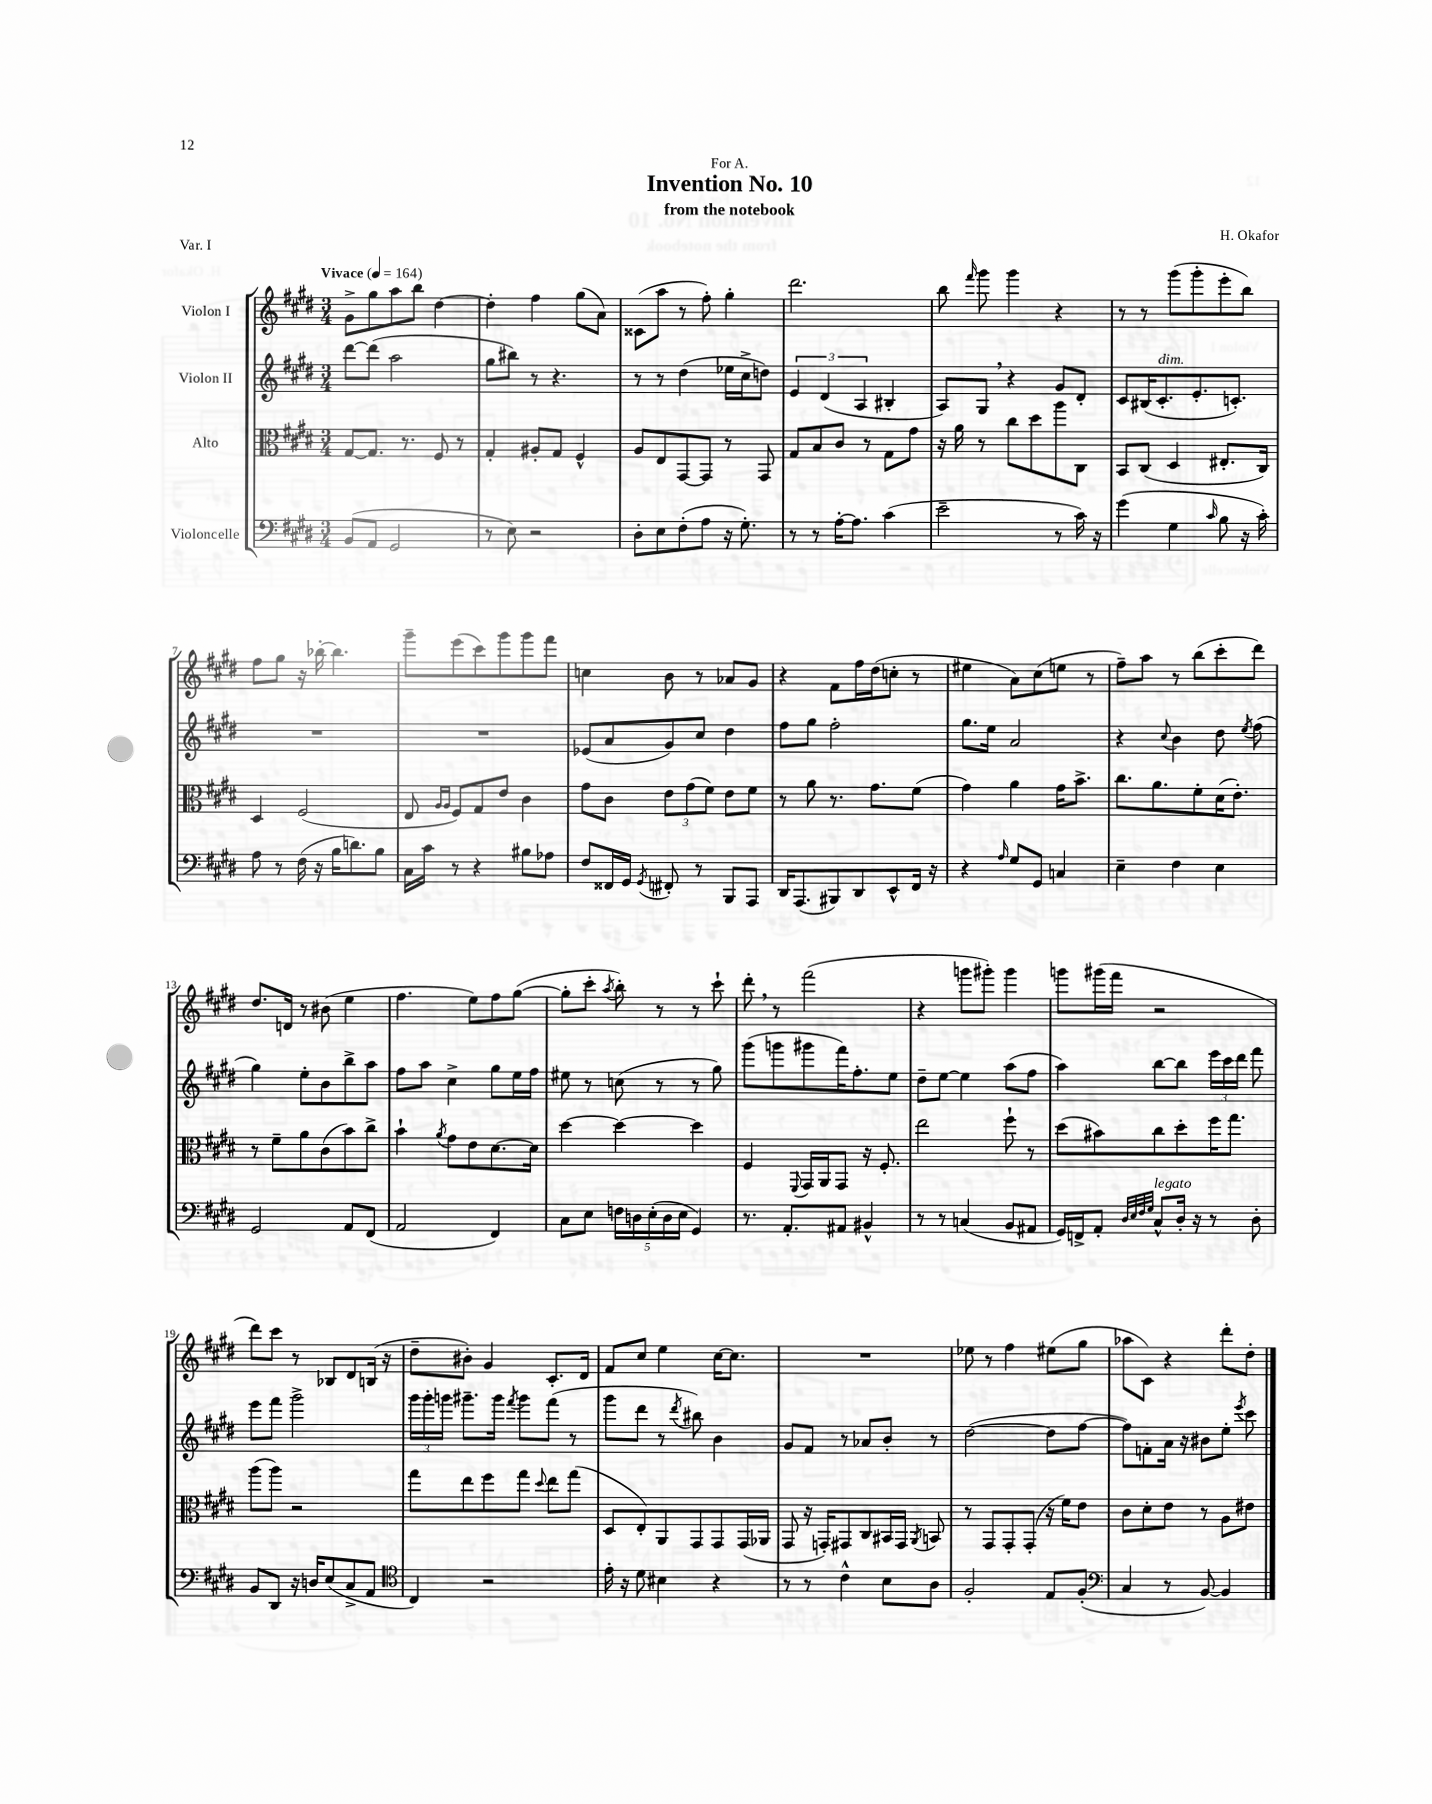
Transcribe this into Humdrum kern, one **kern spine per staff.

**kern	**kern	**kern	**kern
*part4	*part3	*part2	*part1
*staff4	*staff3	*staff2	*staff1
*I"Violoncelle	*I"Alto	*I"Violon II	*I"Violon I
*clefF4	*clefC3	*clefG2	*clefG2
*k[f#c#g#d#]	*k[f#c#g#d#]	*k[f#c#g#d#]	*k[f#c#g#d#]
*M3/4	*M3/4	*M3/4	*M3/4
*MM164	*MM164	*MM164	*MM164
=1	=1	=1	=1
!	!	!	!LO:TX:a:B:t=Vivace
(8BB/L	[8G#/L	[8ddd#\L	8g#^\L
8AA/J	8.G#/J]	(8ddd#\J]	8gg#\
2GG#/	.	2aa\	8aa\
.	8.r	.	.
.	.	.	8bb\J
.	8F#/	.	[4dd#\
.	8r	.	.
=2	=2	=2	=2
8r	4G#'/	8gg#\L	4dd#'\]
8E\)	.	8bb#X\J)	.
2r	8A#X'/L	8r	4ff#\
.	8G#/J	4.r	.
.	4F#^^/	.	(8gg#\L
.	.	.	8a\J)
=3	=3	=3	=3
8D#'\L	8A/L	8r	(8c##X\L
8E\	8E/	8r	8aa\J
(8F#'\	[8GG#/	(4dd#\	8r
8A\J	8GG#/J]	.	8ff#'\)
16r	8r	16ee-X\LL	4gg#'\
8.G#'\)	.	16cc#^\J	.
.	8GG#/	8ddn\J)	.
=4	=4	=4	=4
8r	8G#/L	6e/	2.ddd#\
8r	8B/	.	.
.	.	(6d#/	.
[16A'\KL	8c#/J	.	.
8.A\J]	.	.	.
.	.	6A/	.
.	8r	.	.
(4c#\	8G#\L	4B#X'/	.
.	8g#\J	.	.
=5	=5	=5	=5
2e~\	16r	8A/L)	8bb\
.	16a\	.	.
.	.	.	16qqfff#/
.	8r	8G#,/J	8ggg#\
.	8cc#\L	4r	4ggg#\
.	8dd#\	.	.
8r	8aa\	8g#/L	4r
16c#\)	8C#\J	8d#'/J	.
16r	.	.	.
=6	=6	=6	=6
(4g#\	8BB/L	8c#/L	8r
.	(8C#/J	(16B#X/K	8r
!	!	!LO:TX:a:i:t=dim.	!
.	.	8.c#'/	.
4G#\	4D#/	.	(8ggg#\L
.	.	8.e'/	8ggg#'\
16qqc#/	.	.	.
8B\	8.E#X'/L	.	8eee'\
.	.	8.cn'/J)	.
16r	.	.	8bb\J)
16c#'\)	16C#/Jk)	.	.
!!LO:LB:g=z
=7	=7	=7	=7
8A\	4D#/	2.r	8ff#\L
8r	.	.	8gg#\J
(16F#\	(2F#/	.	16r
16r	.	.	[16bb-X'\
16B\KL	.	.	4.bb-\]
8.dn\)	.	.	.
8B\J	.	.	.
=8	=8	=8	=8
16C#\LL	8E/	2.r	8ggg#~\L
16c#\JJ	.	.	.
.	16qqA/LL	.	.
.	16qqA/JJ	.	.
8r	8F#/L)	.	(8eee\
4r	8G#/	.	8ccc#\)
.	8e/J	.	8ggg#\
8B#X\L	4c#\	.	8ggg#\
8A-X\J	.	.	8fff#\J
=9	=9	=9	=9
8F#/L	8g#\L	(8e-X/L	4ccn\
16FF##X/L	8c#\J	8a/	.
16GG#/JJ	.	.	.
8qGG#/	.	.	.
8FF#X'/	12e\L	8g#/)	8b\
.	(12g#\	.	.
8r	.	8cc#/J	8r
.	12f#\J)	.	.
8BBB/L	8e\L	4dd#\	8a-X/L
8AAA/J	8f#\J	.	8g#/J
=10	=10	=10	=10
16DD#/KL	8r	8ff#\L	4r
(8.AAA/	.	.	.
.	8a\	8gg#\J	.
8BBB#X/)	8.r	2ff#'\	8f#\L
8DD#/	.	.	16ff#\L
.	8.g#\L	.	(16dd#\J
8EE^^/	.	.	8ccn'\J
16FF#/Jk	(8f#\J	.	8r
16r	.	.	.
=11	=11	=11	=11
4r	4g#\)	8.gg#\L	4ee#X\
.	.	16ee\Jk	.
16qqA/	.	.	.
8G#/L	4a\	2a/	8a\L)
8GG#/J	.	.	(8cc#\
4Cn/	16g#\KL	.	8een\J
.	8.b^\J	.	.
.	.	.	8r
=12	=12	=12	=12
4E~\	8.cc#\L	4r	8ff#~\L)
.	.	.	8aa\J
.	8.a\	.	.
.	.	8qqcc#/	.
4F#\	.	4b\	8r
.	8f#'\	.	(8bb\L
4E\	(16d#\K	8dd#\	8ccc#'\
.	8.e'\J)	.	.
.	.	8qee/	.
.	.	(8ff#\	8ddd#\J)
!!LO:LB:g=z
=13	=13	=13	=13
2GG#/	8r	4gg#\)	8.dd#/L
.	8f#~\L	.	.
.	.	.	16dn/Jk
.	8a\	8ee'\L	8r
.	(8c#\	8b\	(8b#X\
8AA/L	8b\)	8bb^\	4ee\
(8FF#/J	8cc#^\J	8aa\J	.
=14	=14	=14	=14
2AA/	4b`\	8ff#\L	4.ff#\
.	.	8aa\J	.
.	8qa/	.	.
.	8g#\L	4cc#^\	.
.	8e\	.	8ee\L)
4FF#/)	[8.d#\	8gg#\L	8ff#\
.	.	16ee\L	([8gg#\J
.	16d#\Jk]	16ff#\JJ	.
=15	=15	=15	=15
8C#\L	[4dd#\	8ee#X\	8gg#'\L]
8E\J	.	8r	8ccc#'\J
.	.	.	8qaa/
20Fn\LL	4dd#\_	(8ccn\	8bb'\)
20Dn\	.	.	.
(20E'\	.	.	.
.	.	8r	8r
20D\	.	.	.
20E\JJ	.	.	.
4GG#/)	4dd#\]	8r	8r
.	.	8gg#\)	8ccc#`\
=16	=16	=16	=16
8.r	4F#/	(8ggg#\L	8ddd#',\
.	.	8gggn\	8r
8.AA'/L	.	.	.
.	8qqFF#/	.	.
.	16GG#/LL	8ggg#X\	(2fff#\
.	16AA/J	.	.
8AA#X/J	8GG#/J	16fff#\K)	.
.	.	8.ff#'\	.
4BB#X^^/	16r	.	.
.	8.F#'/	.	.
.	.	8ee\J	.
=17	=17	=17	=17
8r	2ee\	8dd#~\L	4r
8r	.	[8ee\J	.
(4Cn/	.	4ee\]	8gggn\L
.	.	.	8ggg#X'\J)
8BB/L	8ff#`\	(8aa\L	4ggg#\
8AA#X/J	8r	8ff#\J	.
=18	=18	=18	=18
16GG#/LL)	(8dd#\L	4aa\)	8gggn\L
16FFn^/J	.	.	.
8AA'/J	8b#X\)	.	(16ggg#X\L
.	.	.	16fff#\JJ
32qqD#/LLL	.	.	.
32qqE/	.	.	.
32qqF#/	.	.	.
32qqG#/JJJ	.	.	.
!LO:TX:a:i:t=legato	!	!	!
8C#^^/L	8cc#\	[8bb\L	2r
16D#'/Jk	8dd#'\	8bb\J]	.
16r	.	.	.
8r	16ff#\K	24eee\LL	.
.	.	24ccc#\	.
.	8.gg#\J	.	.
.	.	24ddd#\JJ	.
8D#'\	.	8fff#\	.
!!LO:LB:g=z
=19	=19	=19	=19
8BB/L	(8aa\L	8eee\L	8ddd#\L)
8DD#/J	8aa\J)	8fff#\J	8ccc#\J
16r	2r	2ggg#^\	8r
16Dn/KL	.	.	.
(8E/	.	.	8B-X/L
8C#^/	.	.	8d#/
8AA/J	.	.	(16Bn/Jk
.	.	.	16r
=20	=20	=20	=20
*clefC4	*	*	*
4C#/)	8gg#\L	24ggg#\LL	8dd#~\L
.	.	24ggg#'\	.
.	.	24gggn\JJ	.
.	8ee\	8.ggg#X~\L	8b#X'\J)
2r	8ff#\	.	4g#/
.	.	16ggg#\Jk	.
.	.	8qfff#/	.
.	8gg#\J	8ggg#\L	.
.	8qqdd#/	.	.
.	8ee\L	(8fff#\J	8.c#'/L
.	(8gg#\J	8r	.
.	.	.	16d#/Jk
=21	=21	=21	=21
16e'\	8D#/L	8ggg#\L	8f#/L
16r	.	.	.
8d#\	8E'/)	8ddd#\J	8cc#/J
4B#X\	8AA/	8r	4ee\
.	.	8qddd#/	.
.	8GG#/	8bb#X\)	.
4r	8GG#/	4b\	[16cc#\KL
.	.	.	8.cc#\J]
.	(16GG#/L	.	.
.	16AA-X/JJ	.	.
=22	=22	=22	=22
8r	8GG#/	8g#/L	2.r
8r	16r	8f#/J	.
.	16GGn'/KL)	.	.
4c#^^\	8GG#X/	8r	.
.	8C#/	8a-X/L	.
8B\L	16BB#X/L	8b'/J	.
.	16GG#/JJ	.	.
.	8qAA/	.	.
8A\J	8BBn/	8r	.
=23	=23	=23	=23
2F#'/	8r	([2dd#\	8ee-X\
.	8GG#/L	.	8r
.	8GG#'/	.	4ff#\
.	(8GG#'/J	.	.
8E/L	16r	8dd#\L]	(8ee#X\L
.	16f#\KL)	.	.
(8F#'/J	8e\J	[8ff#\J	8gg#\J
=24	=24	=24	=24
*clefF4	*	*	*
4C#/	8c#\L	8ff#\L])	8aa-X\L
.	8d#'\	8fn'\	8c#\J)
8r	8e\J	16a\Jk	4r
.	.	16r	.
[8BB/)	8r	8b#X\L	.
4BB/]	8A\L	8ee'\J	8ddd#'\L
.	.	8qeee/	.
.	8e#X\J	8ccc#\	8dd#'\J
==	==	==	==
*-	*-	*-	*-
